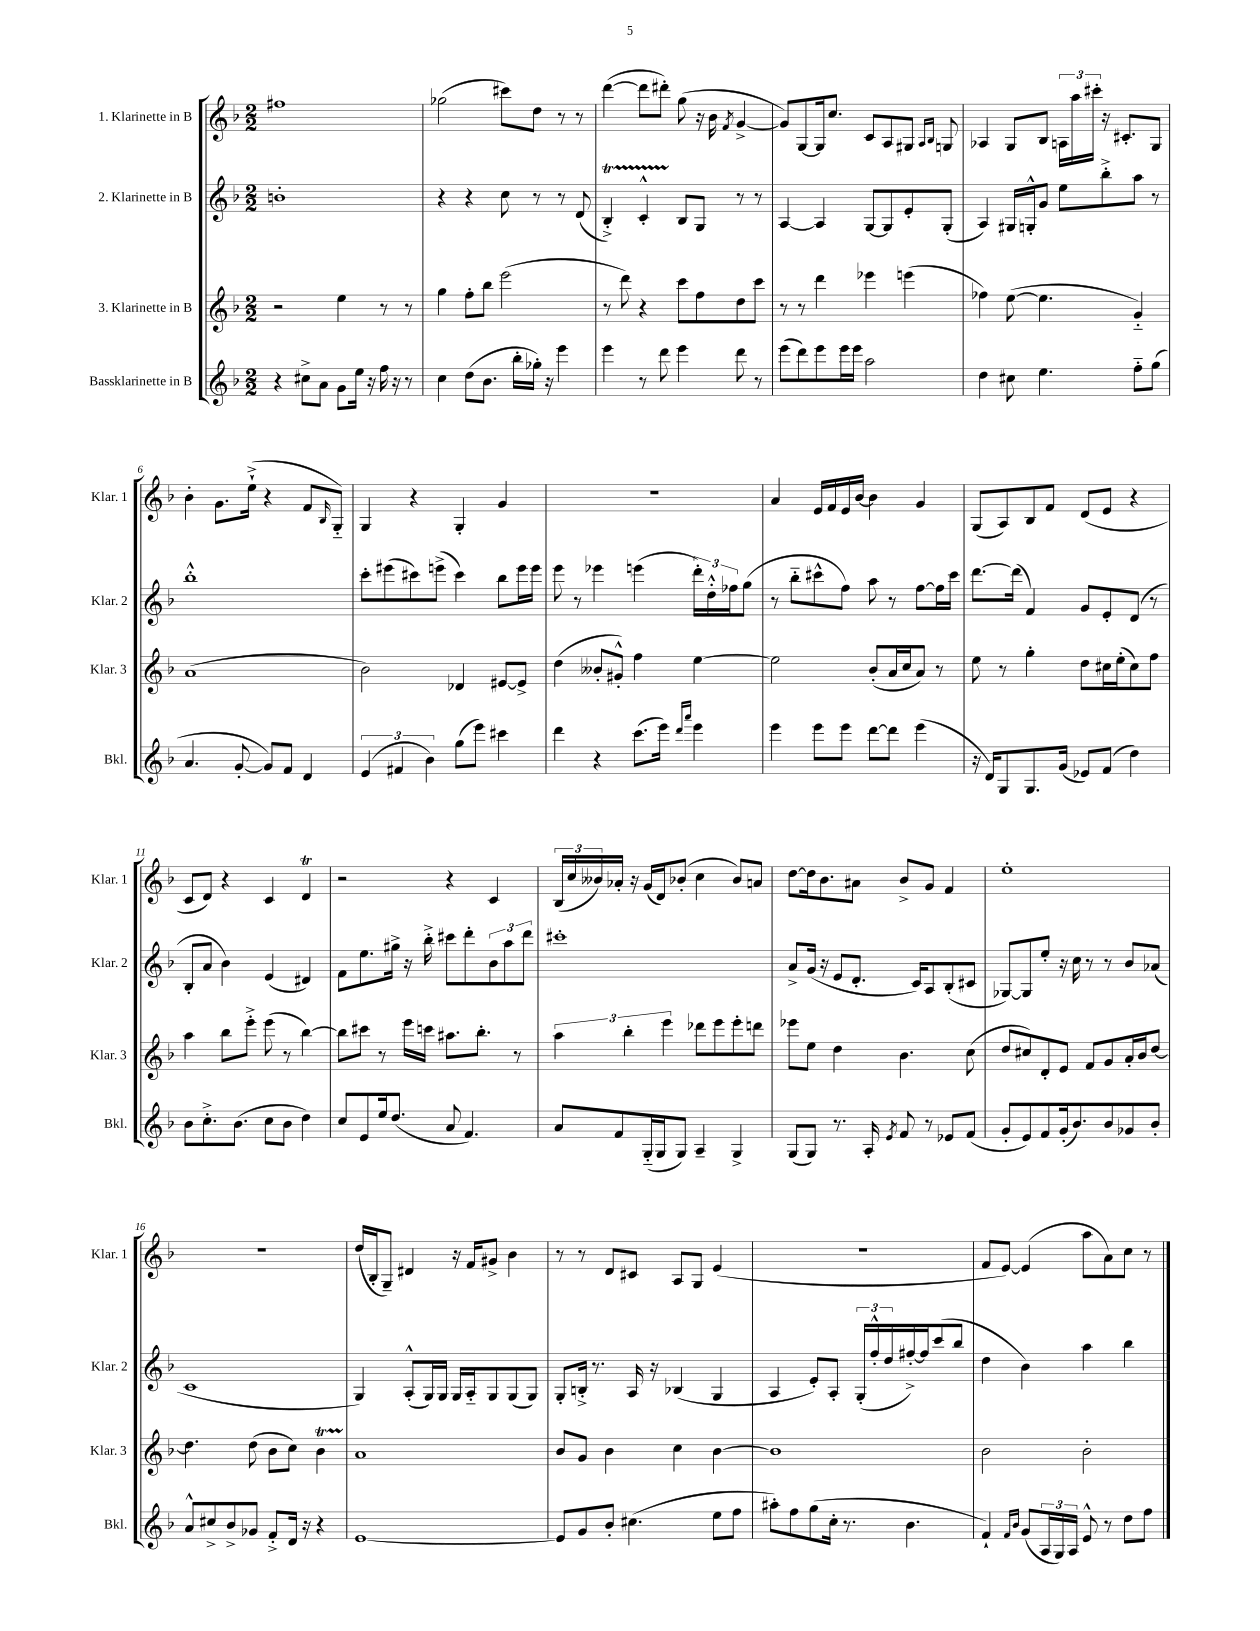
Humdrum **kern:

**kern	**kern	**kern	**kern
*staff4	*staff3	*staff2	*staff1
*clefG2	*clefG2	*clefG2	*clefG2
*k[b-]	*k[b-]	*k[b-]	*k[b-]
*M2/2	*M2/2	*M2/2	*M2/2
4r	2r	1b'	1ff#
8cc#^\L	.	.	.
8a\J	.	.	.
8g\L	4ee\	.	.
16ee\Jk	.	.	.
16r	.	.	.
16ff\	8r	.	.
16r	.	.	.
8r	8r	.	.
=	=	=	=
4cc\	4gg\	4r	(2gg-\
(8dd\L	8ff'\L	4r	.
8.b-\J	8bb-\J	.	.
.	(2eee\	8cc\	8ccc#\L)
16bb-'\LL	.	.	.
16gg-'\JJ)	.	8r	8dd\J
16r	.	.	.
4eee\	.	8r	8r
.	.	(8d/	8r
=	=	=	=
4eee\	8r	4B-'^/)	([4ddd\
.	8ddd\)	.	.
8r	4r	4c'^^/	8ddd\]L
8ddd\	.	.	8ddd#'\J)
4eee\	8ccc\L	8B-/L	(8gg\
.	8ff\	8G/J	16r
.	.	.	16b-\
.	.	.	8qf/
8ddd\	8dd\	8r	[4g^/
8r	8ccc\J	8r	.
=	=	=	=
(8eee\L	8r	[4A/	8g/]L)
8ddd\)	8r	.	[8G/
8eee\	4ddd\	4A/]	16G/]k
.	.	.	8.cc/J
16eee\L	.	.	.
16eee\JJ	.	.	.
2aa\	4eee-\	[8G/L	8c/L
.	.	8G/]	8A/
.	(4eee\	8e'/	8G#/J
.	.	.	16qqA/LL
.	.	.	16qqB-/JJ
.	.	(8G'/J	8G/
=	=	=	=
4dd\	4ff-\)	4A/)	4A-/
8cc#\	([8ee\	16G#/LL	8G/L
.	.	16G'^^/J	.
4.ee\	4.ee\]	8g/J	8B-/J
.	.	8ee\L	24A\LL
.	.	.	24aa\
.	.	.	24ccc#'\JJ
.	.	8bb-'^\	16r
.	.	.	8.c#'/L
8ff'~\L	4g'~/)	8aa\J	.
(8gg\J	.	8r	8G/J
=	=	=	=
4.a/	(1a	1bb-'^^	4b-'\
.	.	.	8.g\L
[8g'/	.	.	.
.	.	.	(16ee`^\Jk
8g/]L)	.	.	4r
8f/J	.	.	.
4d/	.	.	8f/L
.	.	.	16qqB-/
.	.	.	8G'~/J)
=	=	=	=
(6e/	2b-\)	8ccc'\L	4G/
.	.	(8eee#\	.
6f#/	.	.	.
.	.	8ccc#\)	4r
6b-\)	.	.	.
.	.	(8eee^\J	.
(8gg\L	4d-/	4ccc#\)	4G'/
8eee\J)	.	.	.
4ccc#\	[8e#/L	8bb-\L	4g/
.	8e#^/]J	16eee\L	.
.	.	16eee\JJ	.
=	=	=	=
4ddd\	(4dd\	8eee\	1r
.	.	8r	.
4r	8b--'/L	4eee-\	.
.	8g#'^^/J)	.	.
(8.ccc\L	4ff\	(4eee\	.
16eee\Jk)	.	.	.
16qqddd/LL	.	.	.
16qqaaa/JJ	.	.	.
4eee\	[4ee\	24ddd'\LL)	.
.	.	24dd'^^\	.
.	.	24ff-\J	.
.	.	(8gg\J	.
=	=	=	=
4eee\	2ee\]	8r	4a/
.	.	8bb-'~\L	.
8eee\L	.	8ccc#^^\	16e/LL
.	.	.	16f/
8eee\J	.	8ff\J)	16e/
.	.	.	[16b-/JJ
[8ddd\L	(8b-'/L	8aa\	4b-\]
8ddd\]J	16a/L	8r	.
.	16cc/J	.	.
(4eee\	8a/J)	[8ff\L	4g/
.	8r	16ff\]L	.
.	.	16ccc#\JJ	.
=	=	=	=
16r	8ee\	[8.ddd\L	(8G/L
16d/LK)	.	.	.
8G/	8r	.	8A/)
.	.	(16ddd\]Jk	.
8.G/	4gg'\	4f/)	8B-/
.	.	.	8f/J
(16g/Jk	.	.	.
8e-/L)	8dd\L	8g/L	(8d/L
(8f/J	16cc#\L	8e'/	8e/J
.	(16ee'\J	.	.
4dd\)	8cc#\)	(8d/J	4r
.	8ff\J	8r	.
=	=	=	=
8b-\L	4aa\	8B-'/L	8c/L
8.cc'^\	.	8a/J	8d/J)
.	8bb-\L	4b-\)	4r
(8.b-\J	.	.	.
.	8eee'^\J	.	.
8cc\L	(8eee\	(4e/	4c/
8b-\J	8r	.	.
4dd\)	[4bb-\)	4d#/)	4d/
=	=	=	=
8cc/L	8bb-\]L	8f\L	2r
8e/	8ccc#\J	8.ee\	.
16ee/k	8r	.	.
(8.dd/J	.	16gg#^\Jk	.
.	16eee\LL	16r	.
.	16ccc\JJ	16bb-'^\	.
8a/	8.aa#\L	8ccc#\L	4r
4.f/)	.	8ddd'\	.
.	8.bb-'\J	.	.
.	.	12b-\	4c/
.	.	12aa\	.
.	8r	.	.
.	.	12ddd\J	.
=	=	=	=
8a/L	6aa\	1ccc#'	(24B-/LL
.	.	.	24cc/
.	.	.	24b--/)
8f/	.	.	16a-'/JJ
.	6bb-'\	.	.
.	.	.	16r
(16G'~/L	.	.	(16g/LL
16G/J	.	.	16d/J)
.	6eee\	.	.
8G/J)	.	.	(8b-'/J
4A~/	8ddd-\L	.	4cc\
.	8eee\	.	.
4G^/	8eee'\	.	8b-/L)
.	8ddd\J	.	8a/J
=	=	=	=
(8G/L	8eee-\L	8a^/L	[8dd\L
8G/J)	8ee\J	(16g/Jk	16dd\]k
.	.	16r	8.b-\
8.r	4dd\	8e/L	.
.	.	8.d'/J	8a#\J
16A'/	.	.	.
8qe/	.	.	.
8f/	4.b-\	.	8b-^/L
.	.	16c/LK)	.
8r	.	8A/	8g/J
8e-/L	.	(8B-'/	4f/
(8f/J	(8cc\	8c#/J	.
=	=	=	=
8g'/L	8dd/L	[8G-/L)	1ee'
8e/)	8cc#/)	8G-/]	.
8f/	8d'/	8ee'/J	.
(16g'/k	8e/J	16r	.
8.b-/)	.	16cc\	.
.	8f/L	8r	.
8b-/	8g/	8r	.
8g-/	16a'/L	8b-/L	.
.	16b-/J	.	.
8b-'/J	[8dd/J	(8a-/J	.
=	=	=	=
8a^^/L	4.dd\]	1c	1r
8cc#^/	.	.	.
8b-^/	.	.	.
8g-/J	(8dd\	.	.
8f'^/L	8b-\L	.	.
16d/Jk	8cc\J)	.	.
16r	.	.	.
4r	4b-\	.	.
=	=	=	=
[1e	1a	4G/)	(16dd/LL
.	.	.	16B-'/J
.	.	.	8G~/J)
.	.	(8A'^^/L	4d#/
.	.	16G/L)	.
.	.	16G/JJ	.
.	.	16G/LL	16r
.	.	16A'~/J	16f/LK
.	.	8G/	8g#^/J
.	.	(8G/	4b-\
.	.	8G/J)	.
=	=	=	=
8e/]L	8b-/L	8G'/L	8r
8g/	8g/J	16B'^/Jk	8r
.	.	8.r	.
8b-'/J	4b-\	.	8d/L
(4.cc#\	.	16A/	8c#/J
.	.	16r	.
.	4cc\	(4B-/	8A/L
.	.	.	8G/J
8ee\L	[4b-\	4G/	(4e/
8ff\J	.	.	.
=	=	=	=
8aa#'\L)	1b-]	4A/	1r
8ff\	.	.	.
(8gg\	.	8e'/L)	.
16cc'\Jk	.	8A'/J	.
8.r	.	.	.
.	.	(24G'/LL	.
.	.	24ff'^^/	.
.	.	24dd/	.
4.b-\	.	[16ff#'^/)	.
.	.	16ff#/]J	.
.	.	(8ccc/	.
.	.	8bb-/J	.
=	=	=	=
4f`/)	2b-\	4dd\	8f/L
.	.	.	[8e/J)
16qqf/LL	.	.	.
16qqb-/JJ	.	.	.
(8g/L	.	4b-\)	(4e/]
24A/L	.	.	.
24G/)	.	.	.
24A/JJ	.	.	.
8e^^/	2b-'\	4aa\	8aa\L
8r	.	.	8a\)
8dd\L	.	4bb-\	8cc\J
8ff\J	.	.	8r
==	==	==	==
*-	*-	*-	*-
